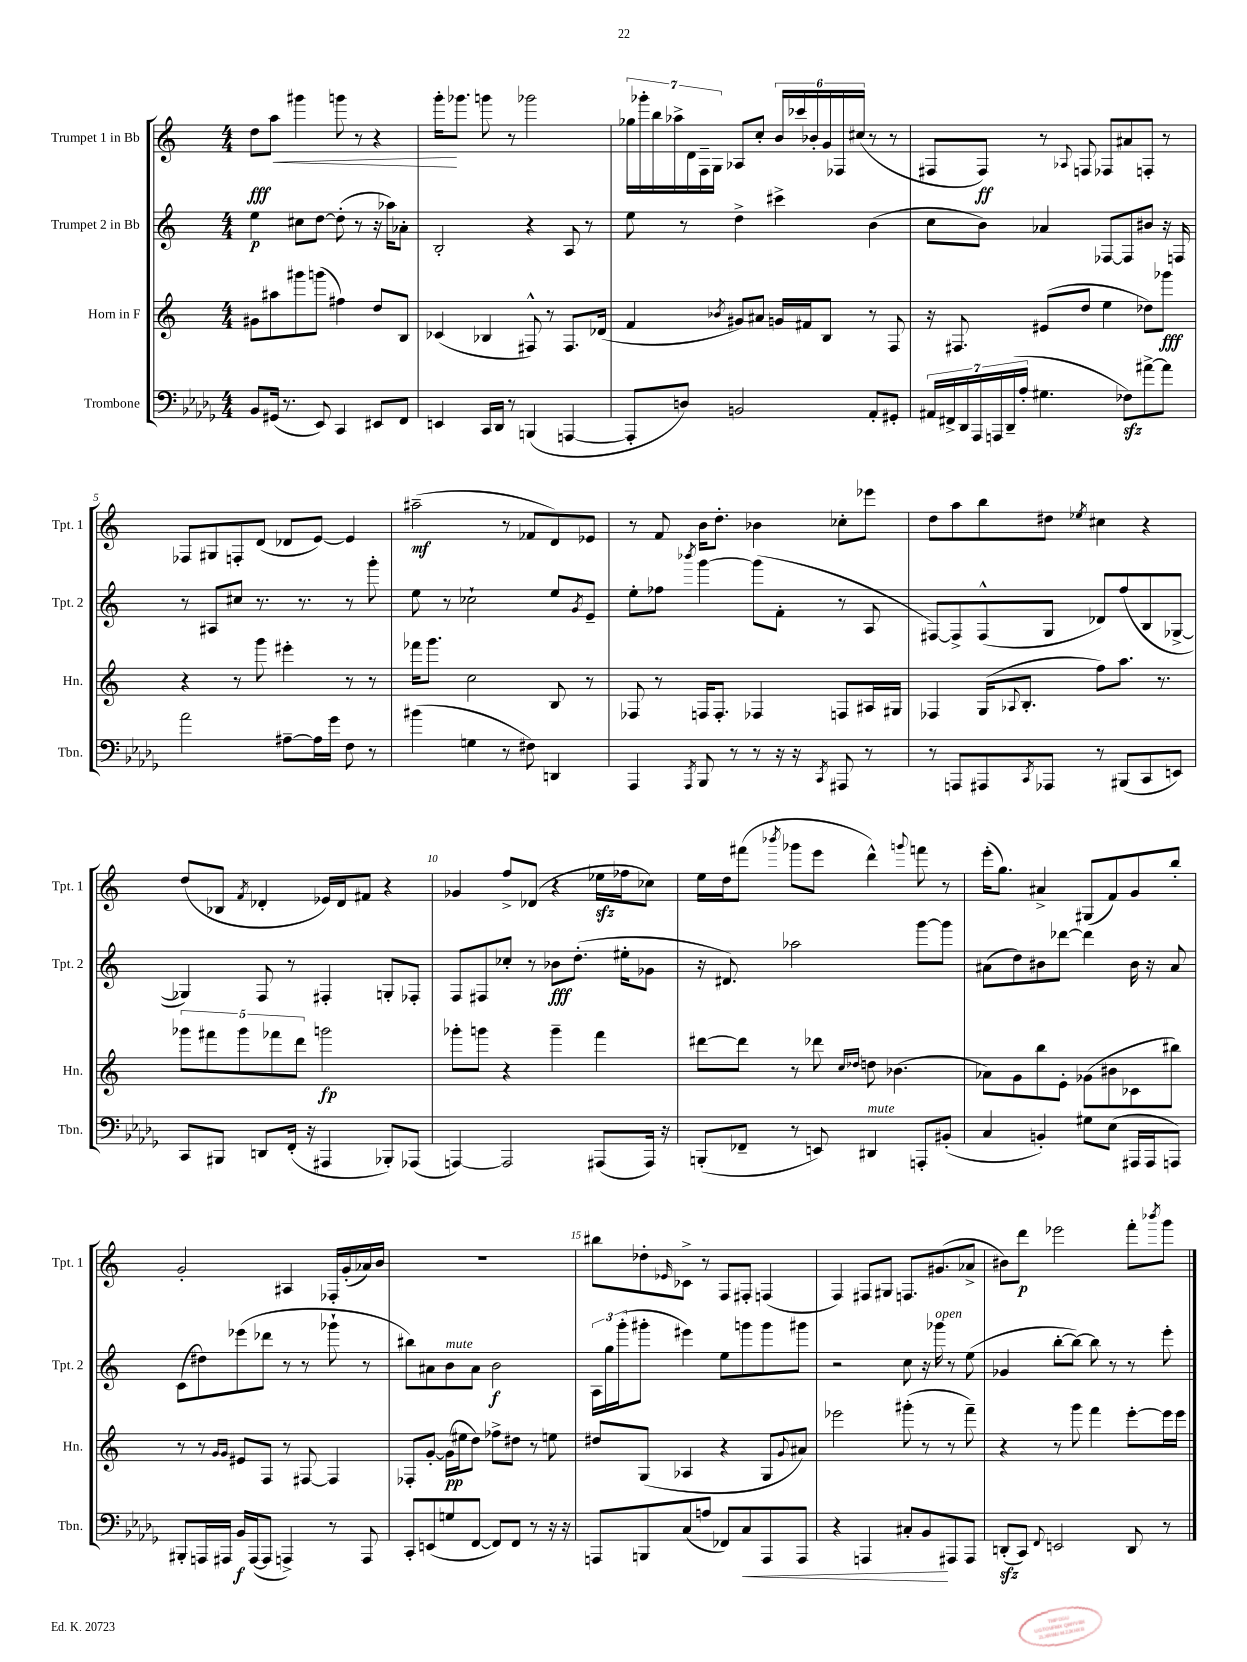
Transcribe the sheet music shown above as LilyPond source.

<<
\new StaffGroup <<
\new Staff = "s0" \with { instrumentName = "Trumpet 1 in Bb" shortInstrumentName = "Tpt. 1" } {
    \clef treble \key c \major \numericTimeSignature \time 4/4
    d''8\fff\< a''8 gis'''4 g'''8 r8 r4 |
    g'''16-.\! ges'''8. g'''8 r8 ges'''2 |
    \tuplet 7/4 { ges''16 ges'''16-. b''16 aes''16-> d'16 f16-- g16 } aes8 c''8-. \tuplet 6/4 { b'16 ces'''16 bes'16-. g'16 fes16 cis''16( } r8 r8 |
    fis8 fis8\ff) r8 \appoggiatura { aes8 } f8 fes8 ais'8 f8-. r8 |
    fes8 gis8 f8-. d'8( des'8 e'8~) e'4 |
    ais''2--\mf( r8 fes'8 d'8) ees'8 |
    r8 f'8 b'16 d''8.-. bes'4 ces''8-. ees'''8 |
    d''8 a''8 b''8 dis''8 \acciaccatura { ees''8 } cis''4 r4 |
    d''8( bes8 \acciaccatura { f'8 } des'4-. ees'16) des'16 fis'8 r4 |
    ges'4 f''8-> des'8( r4 ees''16\sfz fes''16 ces''8) |
    e''16 d''16 fis'''8( \acciaccatura { bes'''8 } ges'''8 e'''8 d'''4-^) \appoggiatura { g'''8 } f'''8 r8 |
    e'''16-.( g''8.) ais'4-> gis8( f'8) g'8 b''8-. |
    g'2-. ais4 fes16-. g'16-.( aes'16) b'16 |
    R1 |
    bis''8 des''8-. \grace { ees'16 } ces'8-> r8 f8 fis8-. f4( |
    f4) fis8 gis8 f8. gis'8.( aes'8-> |
    bis'8) d'''8\p ees'''2 f'''8-. \acciaccatura { bes'''8 } g'''8 \bar "|." |
}
\new Staff = "s1" \with { instrumentName = "Trumpet 2 in Bb" shortInstrumentName = "Tpt. 2" } {
    \clef treble \key c \major \numericTimeSignature \time 4/4
    e''4\p cis''8 d''8~ d''8-.( r8 r16 aes''16) aes'8-. |
    b2-. r4 a8 r8 |
    e''8 r8 d''4-> cis'''4-> b'4( |
    c''8 b'8) aes'4 fes8~ fes8 bis'8 r16 f16 |
    r8 ais8 cis''8 r8. r8. r8 g'''8-. |
    e''8 r8 ces''2-! e''8 \acciaccatura { g'8 } e'8-- |
    e''8-. fes''8 \acciaccatura { bes'''8 } g'''4~ g'''8( f'8-. r8 a8 |
    fis8~) fis8-> fis8-^( g8 des'8) f''8( b8 ges8~-> |
    ges4) f8 r8 fis4-. g8-. fes8-. |
    f8 fis8 ces''8-. r8 bes'8\fff d''8.-.( eis''16-. ges'8 |
    r16 dis'8.) aes''2 g'''8~ g'''8 |
    ais'8( d''8) bis'8 des'''8~ des'''4 bis'16 r16 ais'8 |
    c'8( dis''8) ees'''8( des'''8 r8 r8 ges'''8-! r8 |
    bis''8) ais'8 b'8^\markup { \italic "mute" } ais'8 b'2\f |
    \tuplet 3/2 { a16 g''16 g'''16-.( } gis'''8-. eis'''4) e''8 g'''8 g'''8 gis'''8 |
    r2 c''8 r16 ges'''16^\markup { \italic "open" } r8 e''8( |
    ges'4 b''8~-. b''8~) b''8 r8 r8 e'''8-. \bar "|." |
}
\new Staff = "s2" \with { instrumentName = "Horn in F" shortInstrumentName = "Hn." } {
    \clef treble \key c \major \numericTimeSignature \time 4/4
    gis'8 ais''8 gis'''8 g'''8( fis''4) d''8 b8 |
    ces'4( bes4 fis8-^) r8 fis8. des'16( |
    f'4 \acciaccatura { bes'8 } gis'8) ais'8 g'16 fis'16 b8 r8 f8 |
    r16 fis8. eis'8( d''8 e''4 des''8) ges'''8\fff |
    r4 r8 g'''8 eis'''4-. r8 r8 |
    fes'''16 g'''8. c''2 b8 r8 |
    fes8 r8 f16 f8.-. fes4 f8 ais16 gis16 |
    fes4 g16( \appoggiatura { aes8 } b8.-. f''8) a''8. r8. |
    \tuplet 5/4 { ges'''8 fis'''8 ges'''8 fes'''8 d'''8 } g'''2\fp |
    ges'''8-. g'''8 r4 g'''4-- f'''4 |
    dis'''8~ dis'''8 r8 des'''8 \grace { c''16 des''16 } d''8 bes'4.( |
    aes'8) g'8 b''8 e'8-. ges'8( bis'8 ces'8 bis''8) |
    r8 r8 \grace { g'16 g'16 } eis'8 f8 r8 fis8~ fis4 |
    fes8-. g'8~-. g'16\pp( eis''16 d''8) fes''8-> dis''8 r8 e''8 |
    dis''8 g8( aes4 r4 g8 \appoggiatura { g'8 } ais'8) |
    ees'''2 gis'''8-.( r8 r8 f'''8--) |
    r4 r8 g'''8 f'''4 e'''8~-. e'''16 e'''16 \bar "|." |
}
\new Staff = "s3" \with { instrumentName = "Trombone" shortInstrumentName = "Tbn." } {
    \clef bass \key des \major \numericTimeSignature \time 4/4
    bes,8 gis,16( r8. ees,8) c,4 eis,8 f,8 |
    e,4 c,16 des,16 r8 b,,4( a,,4~ |
    a,,8-. d8) b,2 aes,8-. gis,8-. |
    \tuplet 7/4 { ais,16 fis,16-> des,16 aes,,16 a,,16 des,16--( aes16-. } gis4. fes8\sfz) ais'8~-> ais'8 |
    aes'2 ais8~-- ais16 ges'16 f8 r8 |
    bis'4( g4 r8 fis8) d,4 |
    aes,,4 \acciaccatura { aes,,8 } bes,,8 r8 r8 r16 r16 \acciaccatura { c,8 } ais,,8 r8 |
    r8 a,,8 ais,,8 \acciaccatura { c,8 } aes,,8 r8 bis,,8( c,8 e,8) |
    c,8 bis,,8 d,8 f,16-.( r16 ais,,4 bes,,8-.) aes,,8( |
    a,,4~) a,,2 ais,,8( ais,,16) r16 |
    b,,8-.( fes,8-- r8 e,8) dis,4^\markup { \italic "mute" } a,,8-. bis,8-.( |
    c4 b,4-.) gis8 ees8( ais,,16 ais,,16 a,,8) |
    bis,,8-. a,,16 ais,,16 bes,16\f ais,,16~( ais,,8 a,,4->) r8 a,,8 |
    c,8-. e,8( g8 f,8~ f,8) f,8 r8 r16 r16 |
    a,,8 b,,8 c8( a8 fes,8) c8\< a,,8 a,,8 |
    r4 a,,4 cis8-. bes,8\! ais,,8 ais,,8 |
    d,8-.\sfz( c,8) \appoggiatura { f,8 } e,2 d,8 r8 \bar "|." |
}
>>
>>
\layout { \context { \Score \override BarNumber.break-visibility = ##(#f #t #t) barNumberVisibility = #(every-nth-bar-number-visible 5) } }
